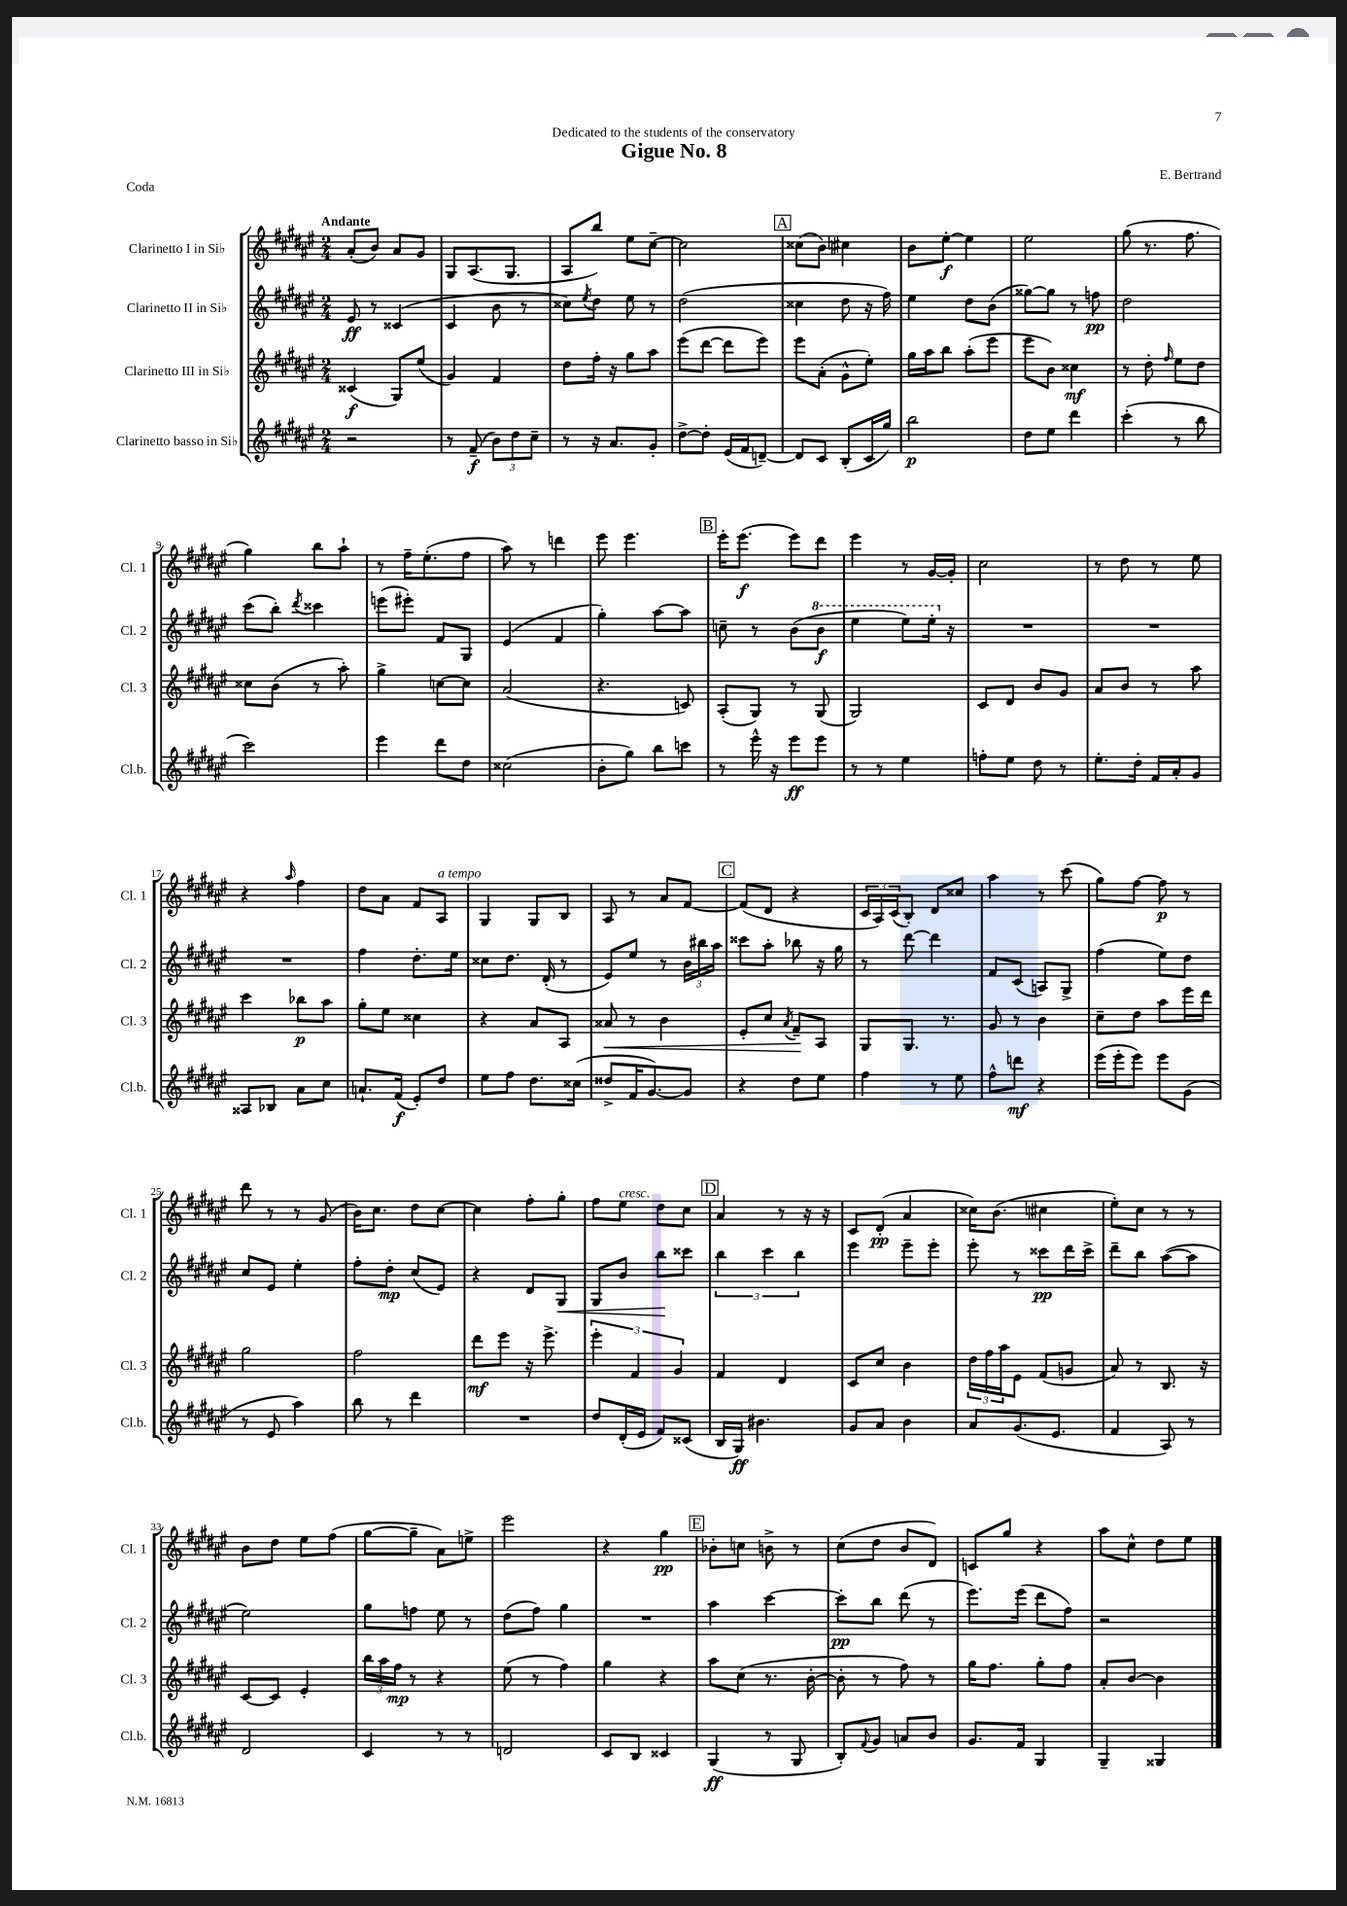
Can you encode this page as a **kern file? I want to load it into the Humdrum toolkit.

**kern	**dynam	**kern	**dynam	**kern	**dynam	**kern	**dynam
*part4	*part4	*part3	*part3	*part2	*part2	*part1	*part1
*staff4	*staff4	*staff3	*staff3	*staff2	*staff2	*staff1	*staff1
*I"Clarinetto basso in Si♭	*	*I"Clarinetto III in Si♭	*	*I"Clarinetto II in Si♭	*	*I"Clarinetto I in Si♭	*
*I'Cl.b.	*	*I'Cl. 3	*	*I'Cl. 2	*	*I'Cl. 1	*
*clefG2	*	*clefG2	*	*clefG2	*	*clefG2	*
*k[f#c#g#d#a#e#]	*	*k[f#c#g#d#a#e#]	*	*k[f#c#g#d#a#e#]	*	*k[f#c#g#d#a#e#]	*
*M2/4	*	*M2/4	*	*M2/4	*	*M2/4	*
=1	=1	=1	=1	=1	=1	=1	=1
!	!	!	!	!	!	!LO:TX:a:B:t=Andante	!
2r	.	(4c##X/	f	8e#/	ff	(8a#'/L	.
.	.	.	.	8r	.	8b/J)	.
.	.	8G#/L)	.	(4c##X/	.	8a#/L	.
.	.	(8ee#/J	.	.	.	8g#/J	.
=2	=2	=2	=2	=2	=2	=2	=2
8r	.	4g#/)	.	4c#/	.	8G#/L	.
(8f#~/	f	.	.	.	.	(8.A#/	.
12b\L)	.	4f#/	.	8b\	.	.	.
.	.	.	.	.	.	8.G#/J	.
12dd#\	.	.	.	.	.	.	.
.	.	.	.	8r	.	.	.
12cc#~\J	.	.	.	.	.	.	.
=3	=3	=3	=3	=3	=3	=3	=3
8r	.	8dd#\L	.	8cc##X\L)	.	8A#/L	.
.	.	.	.	8qee#/	.	.	.
16r	.	16ff#'\Jk	.	8dd#\J	.	8bb/J)	.
8.a#/L	.	16r	.	.	.	.	.
.	.	8gg#\L	.	8ee#\	.	8ee#\L	.
8g#'/J	.	8aa#\J	.	8r	.	[8cc#~\J	.
=4	=4	=4	=4	=4	=4	=4	=4
[8dd#^\L	.	(8eee#\L	.	(2dd#\	.	2cc#\]	.
8dd#'\J]	.	[8ddd#\J	.	.	.	.	.
(16e#/LL	.	8ddd#\L]	.	.	.	.	.
16f#/J	.	.	.	.	.	.	.
[8dn~/J)	.	8eee#\J)	.	.	.	.	.
!!LO:REH:place=s1:t=A
=5	=5	=5	=5	=5	=5	=5	=5
8d/L]	.	8eee#\L	.	4cc##X\	.	(8cc##X\L	.
8c#/J	.	(8a#'\J	.	.	.	8b\J)	.
(8B'/L	.	8g#^^\L	.	8dd#\	.	4cc#X\	.
16c#/L	.	8ee#'\J)	.	16r	.	.	.
16gg#/JJ)	.	.	.	16ff#\)	.	.	.
=6	=6	=6	=6	=6	=6	=6	=6
2bb\	p	16gg#\LL	.	4ee#\	.	8b\L	.
.	.	16aa#\J	.	.	.	.	.
.	.	8bb\J	.	.	.	[8ee#'\J	f
.	.	(8aa#'\L	.	8dd#\L	.	4ee#\]	.
.	.	8eee#\J	.	(8b\J	.	.	.
=7	=7	=7	=7	=7	=7	=7	=7
8dd#\L	.	8eee#\L	.	[8gg##X\L)	.	2ee#\	.
8ee#\J	.	8b\J)	.	8gg##\J]	.	.	.
4ddd#\	.	4cc##X\	mf	8r	.	.	.
.	.	.	.	8ffn\	pp	.	.
=8	=8	=8	=8	=8	=8	=8	=8
(4ccc#'\	.	8r	.	2dd#\	.	(8gg#\	.
.	.	8dd#'\	.	.	.	8.r	.
.	.	16qqff#/	.	.	.	.	.
8r	.	8ee#\L	.	.	.	.	.
.	.	.	.	.	.	8.ff#\	.
8bb\	.	8dd#\J	.	.	.	.	.
!!LO:LB:g=z
=9	=9	=9	=9	=9	=9	=9	=9
2ccc#\)	.	8cc##X\L	.	(8ccc#\L	.	4gg#\)	.
.	.	(8b\J	.	8bb'\J)	.	.	.
.	.	.	.	8qddd#/	.	.	.
.	.	8r	.	4ccc##X\	.	8bb\L	.
.	.	8aa#'\)	.	.	.	8aa#`\J	.
=10	=10	=10	=10	=10	=10	=10	=10
4eee#\	.	4gg#^\	.	(8eeen\L	.	8r	.
.	.	.	.	8eee#X'\J)	.	16ff#~\KL	.
.	.	.	.	.	.	(8.ee#'\	.
8ddd#\L	.	[8ccn\L	.	8f#/L	.	.	.
8dd#\J	.	8cc\J]	.	8G#/J	.	8ff#\J	.
=11	=11	=11	=11	=11	=11	=11	=11
(2cc##X\	.	(2a#/	.	(4e#/	.	8aa#\)	.
.	.	.	.	.	.	8r	.
.	.	.	.	4f#/	.	4dddn\	.
=12	=12	=12	=12	=12	=12	=12	=12
8b'\L	.	4.r	.	4gg#'\)	.	8eee#\	.
8gg#\J)	.	.	.	.	.	4.eee#\	.
8bb\L	.	.	.	[8aa#\L	.	.	.
8cccn\J	.	8cn/)	.	8aa#\J]	.	.	.
!!LO:REH:place=s1:t=B
=13	=13	=13	=13	=13	=13	=13	=13
8r	.	(8A#'/L	.	8ccn~\	.	16eee#'\KL	.
.	.	.	.	.	.	(8.eee#\J	f
16eee#^^\	.	8G#/J)	.	8r	.	.	.
16r	.	.	.	.	.	.	.
8eee#\L	ff	8r	.	(8b\L	.	8eee#\L)	.
*	*	*	*	*8va	*	*	*
8eee#\J	.	(8G#/	.	8bb\J	f	8ddd#\J	.
=14	=14	=14	=14	=14	=14	=14	=14
8r	.	2G#/)	.	4eee#\	.	4eee#\	.
8r	.	.	.	.	.	.	.
4ee#\	.	.	.	8eee#\L)	.	8r	.
.	.	.	.	16eee#'\Jk	.	[16g#/LL	.
*	*	*	*	*X8va	*	*	*
.	.	.	.	16r	.	16g#'/JJ]	.
=15	=15	=15	=15	=15	=15	=15	=15
8ffn'\L	.	8c#/L	.	2r	.	2cc#\	.
8ee#\J	.	8d#/J	.	.	.	.	.
8dd#\	.	8b/L	.	.	.	.	.
8r	.	8g#/J	.	.	.	.	.
=16	=16	=16	=16	=16	=16	=16	=16
8.ee#'\L	.	8a#/L	.	2r	.	8r	.
.	.	8b/J	.	.	.	8dd#\	.
16dd#'\Jk	.	.	.	.	.	.	.
16f#/LL	.	8r	.	.	.	8r	.
16a#'/J	.	.	.	.	.	.	.
8g#/J	.	8aa#\	.	.	.	8ee#\	.
!!LO:LB:g=z
=17	=17	=17	=17	=17	=17	=17	=17
8A##X/L	.	4ccc#\	.	2r	.	4r	.
8B-X/J	.	.	.	.	.	.	.
.	.	.	.	.	.	16qqaa#/	.
8a#\L	.	8bb-X\L	p	.	.	4ff#\	.
8cc#\J	.	8aa#\J	.	.	.	.	.
=18	=18	=18	=18	=18	=18	=18	=18
8.an`/L	.	8gg#'\L	.	4ff#\	.	8dd#\L	.
.	.	8ee#\J	.	.	.	8a#\J	.
(16f#/Jk	f	.	.	.	.	.	.
8e#'/L)	.	4cc##X\	.	8.dd#'\L	.	8f#/L	.
!	!	!	!	!	!	!LO:TX:a:i:t=a tempo	!
8dd#/J	.	.	.	.	.	8A#/J	.
.	.	.	.	16ee#\Jk	.	.	.
=19	=19	=19	=19	=19	=19	=19	=19
8ee#\L	.	4r	.	8cc##X\L	.	4G#/	.
8ff#\J	.	.	.	8.dd#\J	.	.	.
8.dd#\L	.	8a#/L	.	.	.	8G#/L	.
.	.	.	.	(16d#'/	.	.	.
.	.	8A#/J	.	8r	.	8B/J	.
(16cc##X\Jk	.	.	.	.	.	.	.
=20	=20	=20	=20	=20	=20	=20	=20
!	!	!	!LO:HP:b	!	!	!	!
8dd##X^/L	.	8a##X/	<	8e#/L)	.	8A#/	.
16f#/K	.	8r	.	8ee#/J	.	8r	.
[8.g#/)	.	.	.	.	.	.	.
.	.	4b\	.	8r	.	8a#/L	.
8g#/J]	.	.	.	24b\LL	.	[8f#/J	.
.	.	.	.	24bb#X\	.	.	.
.	.	.	.	24aa#\JJ	.	.	.
!!LO:REH:place=s1:t=C
=21	=21	=21	=21	=21	=21	=21	=21
4r	.	8e#'/L	.	8ccc##X\L	.	(8f#/L]	.
.	.	8cc#/J	.	8aa#'\J	.	8d#/J	.
.	.	8qa#/	.	.	.	.	.
8dd#\L	.	8f#~/L	.	8bb-X\	.	4r	.
8ee#\J	.	8A#/J	[	16r	.	.	.
.	.	.	.	16gg#\	.	.	.
=22	=22	=22	=22	=22	=22	=22	=22
4ff#\	.	8G#/L	.	8r	.	24c#/LL	.
.	.	.	.	.	.	24A#/)	.
.	.	.	.	.	.	(24c#/J	.
.	.	8.G#/J	.	[8ddd#\	.	8B'/J)	.
8r	.	.	.	4ddd#\]	.	8d#/L	.
.	.	8.r	.	.	.	.	.
8ee#\	.	.	.	.	.	8cc##X/J	.
=23	=23	=23	=23	=23	=23	=23	=23
8ff#^^\L	.	8g#/	.	8f#/L	.	4aa#\	.
8dddn\J	mf	8r	.	(8c#/J	.	.	.
4r	.	4b\	.	8An/L)	.	8r	.
.	.	.	.	8G#^/J	.	(8ccc#\	.
=24	=24	=24	=24	=24	=24	=24	=24
(16eee#\LL	.	8cc#~\L	.	(4ff#\	.	8gg#\L)	.
16eee#'\J	.	.	.	.	.	.	.
8eee#\J)	.	8dd#\J	.	.	.	[8ff#\J	.
8eee#\L	.	8aa#\L	.	8ee#\L)	.	8ff#\]	p
(8g#\J	.	16eee#\L	.	8dd#\J	.	8r	.
.	.	16ddd#\JJ	.	.	.	.	.
!!LO:LB:g=z
=25	=25	=25	=25	=25	=25	=25	=25
8r	.	2gg#\	.	8cc#/L	.	8ddd#\	.
8e#/	.	.	.	8e#/J	.	8r	.
4aa#\)	.	.	.	4ee#'\	.	8r	.
.	.	.	.	.	.	(8g#/	.
=26	=26	=26	=26	=26	=26	=26	=26
8bb\	.	2ff#\	.	8ff#'\L	.	16b\KL)	.
.	.	.	.	.	.	8.cc#\J	.
8r	.	.	.	8dd#'\J	mp	.	.
4ddd#\	.	.	.	(8cc#/L	.	8dd#\L	.
.	.	.	.	8e#/J)	.	[8cc#\J	.
=27	=27	=27	=27	=27	=27	=27	=27
2r	.	8ddd#\L	mf	4r	.	4cc#\]	.
.	.	8eee#\J	.	.	.	.	.
.	.	16r	.	8d#/L	.	8ff#'\L	.
.	.	8.eee#^\	.	.	.	.	.
!	!	!	!	!	!LO:HP:b	!	!
.	.	.	.	8G#/J	<	8gg#'\J	.
=28	=28	=28	=28	=28	=28	=28	=28
8dd#/L	.	6eee#'\	.	8G#/L	.	8ff#\L	.
!	!	!	!	!	!	!LO:TX:a:i:t=cresc.	!
(16d#'/L	.	.	.	8b/J	.	8ee#\J	.
.	.	6f#/	.	.	.	.	.
16e#/JJ	.	.	.	.	.	.	.
8f#/L)	.	.	.	8bb\L	.	8dd#\L	.
.	.	6g#/	.	.	.	.	.
(8c##X/J	.	.	.	8ccc##X\J	[	8cc#\J	.
!!LO:REH:place=s1:t=D
=29	=29	=29	=29	=29	=29	=29	=29
16B/LL	.	4f#/	.	6bb\	.	4a#/	.
16G#/JJ)	ff	.	.	.	.	.	.
4.b#X\	.	.	.	.	.	.	.
.	.	.	.	6ccc#\	.	.	.
.	.	4d#/	.	.	.	8r	.
.	.	.	.	6bb\	.	.	.
.	.	.	.	.	.	16r	.
.	.	.	.	.	.	16r	.
=30	=30	=30	=30	=30	=30	=30	=30
8g#/L	.	8c#/L	.	4eee#\	.	8c#/L	.
8a#/J	.	8cc#/J	.	.	.	(8d#'/J	pp
4b\	.	4b\	.	8eee#~\L	.	4a#/	.
.	.	.	.	8eee#'\J	.	.	.
=31	=31	=31	=31	=31	=31	=31	=31
8a#/L	.	24dd#\LL	.	8eee#'\	.	16cc##X\KL)	.
.	.	24ff#\	.	.	.	.	.
.	.	.	.	.	.	(8.b\J	.
.	.	24aa#\J	.	.	.	.	.
(8.g#/	.	8e#\J	.	8r	.	.	.
.	.	(8f#/L	.	8ccc##X\L	pp	4cc#X\	.
8.e#/J	.	.	.	.	.	.	.
.	.	8gn/J	.	16ddd#\L	.	.	.
.	.	.	.	16ccc##^\JJ	.	.	.
=32	=32	=32	=32	=32	=32	=32	=32
4f#/	.	8a#/)	.	8ddd#~\L	.	8ee#'\L)	.
.	.	8r	.	8bb\J	.	8cc#\J	.
8A#/)	.	8.B/	.	([8aa#\L	.	8r	.
8r	.	.	.	8aa#\J]	.	8r	.
.	.	16r	.	.	.	.	.
!!LO:LB:g=z
=33	=33	=33	=33	=33	=33	=33	=33
2d#/	.	[8c#/L	.	2ee#\)	.	8b\L	.
.	.	8c#/J]	.	.	.	8dd#\J	.
.	.	4e#'/	.	.	.	8ee#\L	.
.	.	.	.	.	.	(8ff#\J	.
=34	=34	=34	=34	=34	=34	=34	=34
4c#/	.	24bb\LL	.	8gg#\L	.	[8gg#\L	.
.	.	24aa#\	.	.	.	.	.
.	.	24ff#\JJ	mp	.	.	.	.
.	.	8r	.	8ffn\J	.	8gg#~\J]	.
8r	.	4r	.	8ee#\	.	8a#\L)	.
8r	.	.	.	8r	.	8een^\J	.
=35	=35	=35	=35	=35	=35	=35	=35
2dn/	.	(8ee#\	.	(8dd#\L	.	2eee#\	.
.	.	8r	.	8ff#\J)	.	.	.
.	.	4ff#\)	.	4gg#\	.	.	.
=36	=36	=36	=36	=36	=36	=36	=36
8c#/L	.	4gg#\	.	2r	.	4r	.
8B/J	.	.	.	.	.	.	.
4c##X/	.	4r	.	.	.	4gg#\	pp
!!LO:REH:place=s1:t=E
=37	=37	=37	=37	=37	=37	=37	=37
(4G#/	ff	8aa#\L	.	4aa#\	.	8b-X'\L	.
.	.	(8cc#\J	.	.	.	8ccn\J	.
8r	.	8.r	.	[4ccc#\	.	8bn^\	.
8G#/	.	.	.	.	.	8r	.
.	.	[16b'\	.	.	.	.	.
=38	=38	=38	=38	=38	=38	=38	=38
8B'/L)	.	8b'\]	.	8ccc#'\L]	pp	(8cc#\L	.
8qqf#/	.	.	.	.	.	.	.
8g#/J	.	8r	.	8bb\J	.	8dd#\J	.
8an/L	.	8ff#\)	.	(8ddd#\	.	8b/L	.
8b/J	.	8r	.	8r	.	8d#/J)	.
=39	=39	=39	=39	=39	=39	=39	=39
8.g#/L	.	16gg#\KL	.	8.eee#\L)	.	8cn/L	.
.	.	8.ff#\J	.	.	.	.	.
.	.	.	.	.	.	8gg#/J	.
16f#/Jk	.	.	.	(16eee#\Jk	.	.	.
4G#/	.	8gg#'\L	.	8ddd#\L	.	4r	.
.	.	8ff#\J	.	8ff#\J)	.	.	.
=40	=40	=40	=40	=40	=40	=40	=40
4G#~/	.	8a#'/L	.	2r	.	8aa#\L	.
.	.	[8b/J	.	.	.	8cc#^^\J	.
4G##X/	.	4b\]	.	.	.	8dd#\L	.
.	.	.	.	.	.	8ee#\J	.
==	==	==	==	==	==	==	==
*-	*-	*-	*-	*-	*-	*-	*-
